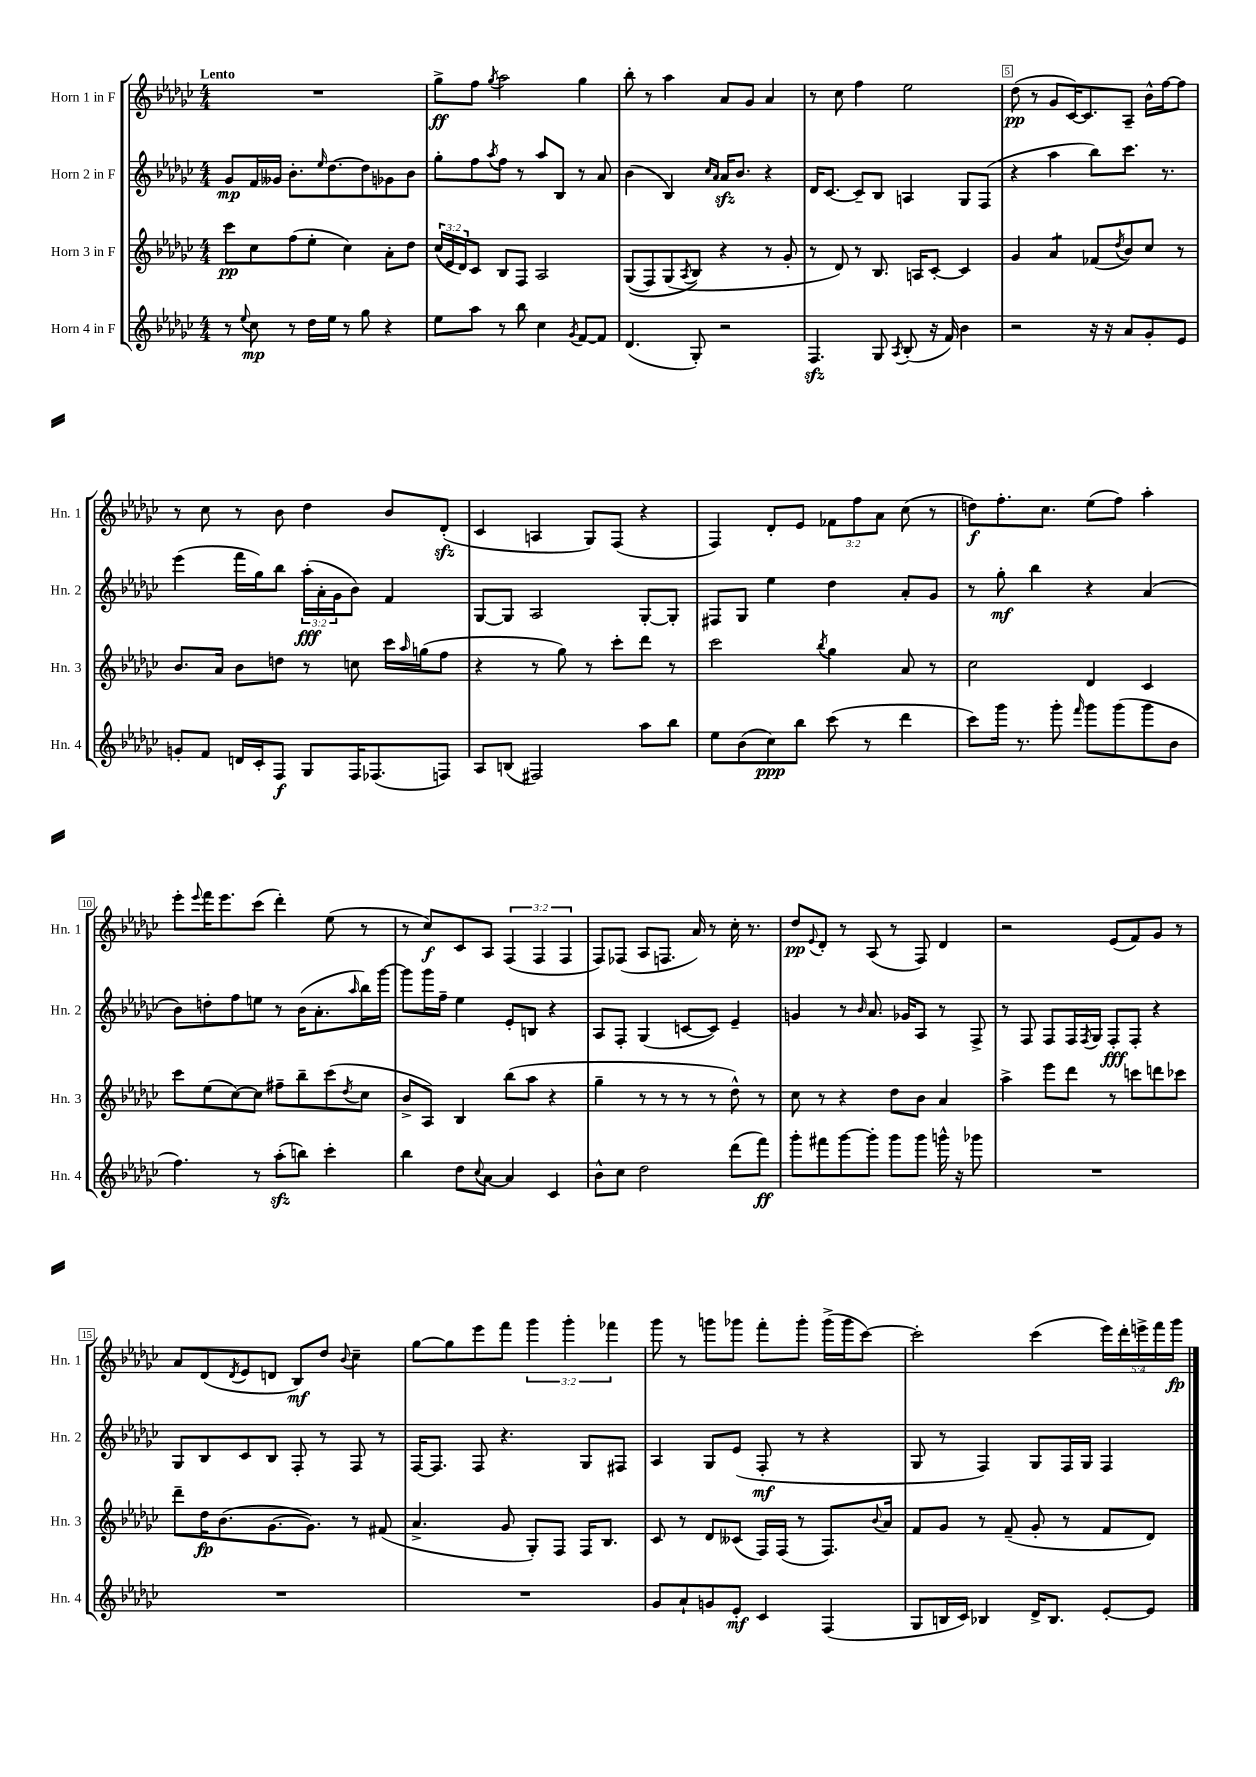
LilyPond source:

<<
\new StaffGroup <<
\new Staff = "s0" \with { instrumentName = "Horn 1 in F" shortInstrumentName = "Hn. 1" } {
    \clef treble \key ges \major \numericTimeSignature \time 4/4 \override Staff.TupletNumber.text = #tuplet-number::calc-fraction-text \tempo "Lento"
    R1 |
    ges''8->\ff f''8 \acciaccatura { ges''8 } aes''2 ges''4 |
    bes''8-. r8 aes''4 aes'8 ges'8 aes'4 |
    r8 ces''8 f''4 ees''2 |
    des''8\pp( r8 ges'8 ces'16~) ces'8. aes8-- bes'16-^ f''16~ f''8 |
    r8 ces''8 r8 bes'8 des''4 bes'8 des'8-.\sfz( |
    ces'4 a4 ges8) f8( r4 |
    f4) des'8-. ees'8 \tuplet 3/2 { fes'8 f''8 aes'8 } ces''8( r8 |
    d''8\f) f''8.-. ces''8. ees''8( f''8) aes''4-. |
    ees'''8-. \appoggiatura { ees'''8 } f'''16 ees'''8. ces'''8( des'''4-.) ees''8( r8 |
    r8 ces''8\f) ces'8 aes8 \tuplet 3/2 { f4( f4 f4 } |
    f8) fes8( aes8 f8. aes'16) r8 ces''16-. r8. |
    des''8\pp \appoggiatura { ees'8 } des'8-. r8 aes8( r8 f8) des'4 |
    r2 ees'8( f'8) ges'8 r8 |
    aes'8 des'8( \acciaccatura { des'8 } ees'8 d'8 bes8\mf) des''8 \appoggiatura { bes'8 } ces''4-- |
    ges''8~ ges''8 ees'''8 f'''8 \tuplet 3/2 { ges'''4 ges'''4-. fes'''4 } |
    ges'''8 r8 g'''8 ges'''8 f'''8-. ges'''8-. ges'''16->( ges'''16 ces'''8~) |
    ces'''2-. ces'''4( \tuplet 5/4 { ees'''16) des'''16-. e'''16-> f'''16 ges'''16\fp } \bar "|." |
}
\new Staff = "s1" \with { instrumentName = "Horn 2 in F" shortInstrumentName = "Hn. 2" } {
    \clef treble \key ges \major \numericTimeSignature \time 4/4 \override Staff.TupletNumber.text = #tuplet-number::calc-fraction-text
    ges'8\mp f'16 geses'16 bes'8.-. \grace { ees''16 } des''8.~ des''8 ges'8 bes'8 |
    ges''8-. f''8 \acciaccatura { aes''8 } f''8 r8 aes''8 bes8 r8 aes'8 |
    bes'4( bes4) \grace { ces''16 aes'16 } aes'16\sfz bes'8. r4 |
    des'16 ces'8.~ ces'8-- bes8 a4 ges8 f8( |
    r4 aes''4 bes''8) ces'''8. r8. |
    ees'''4( f'''16 ges''16) bes''8 \tuplet 3/2 { aes''16-.\fff( aes'16-. ges'16 } bes'8) f'4 |
    ges8~ ges8 aes2 ges8~-. ges8-. |
    fis8 ges8 ees''4 des''4 aes'8-. ges'8 |
    r8 ges''8-.\mf bes''4 r4 aes'4( |
    bes'8) d''8-. f''8 e''8 r8 bes'16( aes'8.-. \grace { aes''16 } bes''16) ges'''16~ |
    ges'''8 ges'''16 f''16-- ees''4 ees'8-. b8 r4 |
    aes8 f8-. ges4( c'8~ c'8) ees'4-- |
    g'4 r8 \grace { bes'16 } aes'8. ges'16 aes8 r8 f8-> |
    r8 f8 f8 f16 \acciaccatura { f8 } ges16 f8-.\fff f8-. r4 |
    ges8 bes8 ces'8 bes8 f8-. r8 f8 r8 |
    f16~ f8. f8 r4. ges8 fis8 |
    aes4 ges8 ees'8( f8-.\mf r8 r4 |
    ges8 r8 f4) ges8 f16 ges16 f4 \bar "|." |
}
\new Staff = "s2" \with { instrumentName = "Horn 3 in F" shortInstrumentName = "Hn. 3" } {
    \clef treble \key ges \major \numericTimeSignature \time 4/4 \override Staff.TupletNumber.text = #tuplet-number::calc-fraction-text
    ces'''8\pp ces''8 f''8( ees''8-. ces''4) aes'8-. des''8 |
    \tuplet 3/2 { ces''16( ees'16 des'16) } ces'8 bes8 f8 aes2 |
    ges8(\( f8) ges8( \acciaccatura { aes8 } bes8\) r4 r8 ges'8-. |
    r8 des'8) r8 bes8. a16 ces'8~-. ces'4 |
    ges'4 aes'4:8 fes'8( \acciaccatura { des''8 } bes'8) ces''8 r8 |
    bes'8. aes'16 bes'8 d''8 r8 c''8 ces'''16 \grace { aes''16 } g''16( f''8 |
    r4 r8 ges''8) r8 ces'''8-. des'''8 r8 |
    ces'''2 \acciaccatura { bes''8 } ges''4 aes'8 r8 |
    ces''2 des'4 ces'4 |
    ces'''8 ees''8( ces''8~) ces''8 fis''8-- bes''8-- ces'''8( \acciaccatura { des''8 } ces''8 |
    bes'8-> aes8) bes4 bes''8( aes''8 r4 |
    ges''4-- r8 r8 r8 r8 des''8-^) r8 |
    ces''8 r8 r4 des''8 bes'8 aes'4 |
    aes''4-> ees'''8 des'''8 r8 c'''8 d'''8 ces'''8 |
    des'''8-- des''16\fp bes'8.( ges'8.~ ges'8.) r8 fis'8( |
    aes'4.-> ges'8 ges8-.) f8 f16 bes8. |
    ces'8 r8 des'8 ceses'8( f16) f16( r8 f8.) \appoggiatura { bes'8 } aes'16 |
    f'8 ges'8 r8 f'8--( ges'8-. r8 f'8 des'8) \bar "|." |
}
\new Staff = "s3" \with { instrumentName = "Horn 4 in F" shortInstrumentName = "Hn. 4" } {
    \clef treble \key ges \major \numericTimeSignature \time 4/4
    r8 \appoggiatura { ees''8 } ces''8\mp r8 des''16 ees''16 r8 ges''8 r4 |
    ees''8 aes''8 r8 bes''8 ces''4 \acciaccatura { ges'8 } f'8~ f'8 |
    des'4.( ges8-.) r2 |
    f4.\sfz ges8 \acciaccatura { aes8 } bes8-.( r16 f'16) bes'4 |
    r2 r16 r16 aes'8 ges'8-. ees'8 |
    g'8-. f'8 d'16 ces'16-. f8\f ges8 f16 fes8.( f8) |
    aes8 b8( fis2) aes''8 bes''8 |
    ees''8 bes'8( ces''8\ppp) bes''8 ces'''8( r8 des'''4 |
    ces'''8) ges'''16 r8. ges'''8-. \grace { f'''16 } ges'''8 ges'''8( ges'''8 bes'8 |
    f''4.) r8 aes''8-.\sfz( b''8) ces'''4-. |
    bes''4 des''8 \appoggiatura { ces''8 } aes'8~ aes'4 ces'4 |
    bes'8-^ ces''8 des''2 des'''8( f'''8\ff) |
    ges'''8-. fis'''8 ges'''8~ ges'''8-. ges'''8 ges'''8 g'''16-^ r16 ges'''8 |
    R1 |
    R1 |
    R1 |
    ges'8 aes'8-! g'8 ees'8-.\mf ces'4 f4( |
    ges8 b16 ces'16) bes4 des'16-> bes8. ees'8~-. ees'8 \bar "|." |
}
>>
>>
\layout { \context { \Score \override BarNumber.break-visibility = ##(#f #t #t) barNumberVisibility = #(every-nth-bar-number-visible 5) \override BarNumber.stencil = #(make-stencil-boxer 0.1 0.3 ly:text-interface::print) } }
